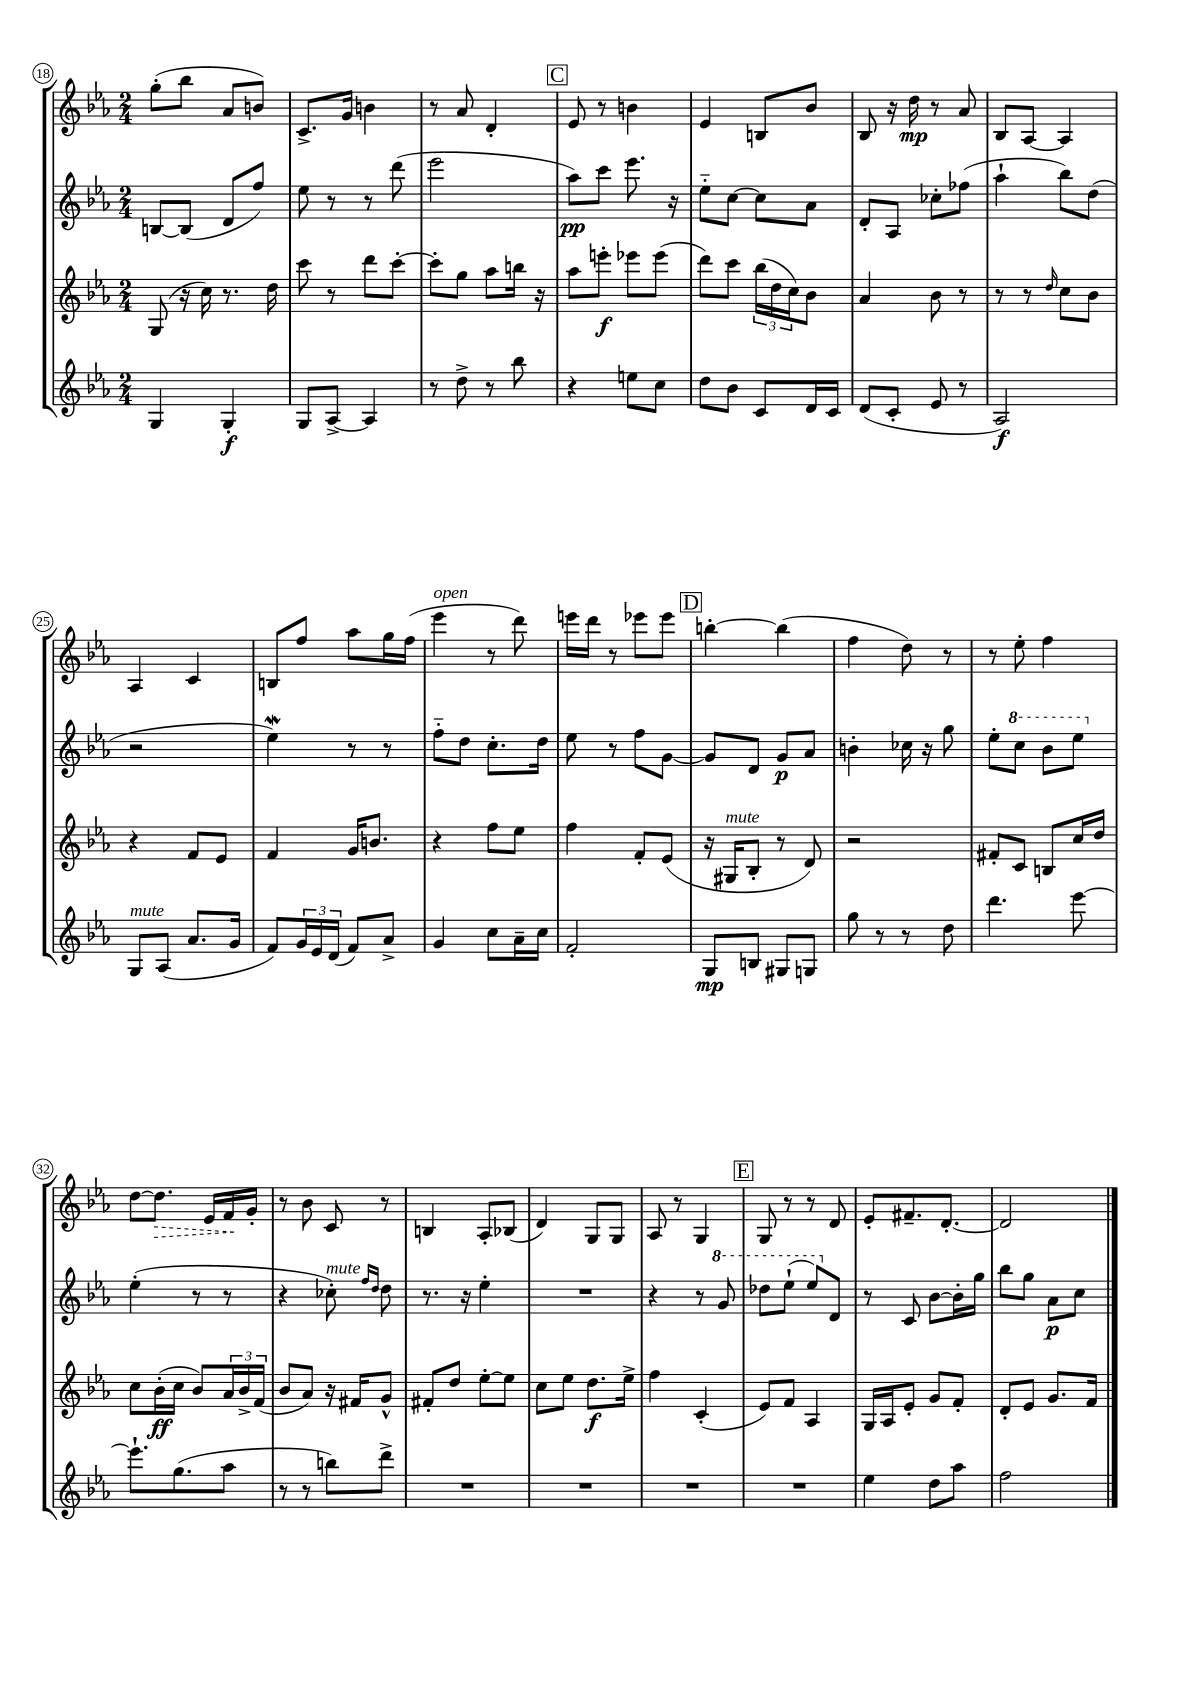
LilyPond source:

<<
\new StaffGroup <<
\new Staff = "s0" {
    \clef treble \key ees \major \numericTimeSignature \time 2/4
    g''8-.( bes''8 aes'8 b'8) |
    c'8.-> g'16 b'4 |
    r8 aes'8 d'4-. |
    \mark \markup { \box "C" } ees'8 r8 b'4 |
    ees'4 b8 bes'8 |
    bes8 r16 d''16\mp r8 aes'8 |
    bes8 aes8~ aes4 |
    aes4 c'4 |
    b8 f''8 aes''8 g''16 f''16( |
    ees'''4^\markup { \italic "open" } r8 d'''8) |
    e'''16 d'''16 r8 ees'''8 ees'''8 |
    \mark \markup { \box "D" } b''4~-. b''4( |
    f''4 d''8) r8 |
    r8 ees''8-. f''4 |
    d''8~ \once \override Hairpin.style = #'dashed-line d''8.\> ees'16 f'16\! g'16-. |
    r8 bes'8 c'8 r8 |
    b4 aes8-. bes8( |
    d'4) g8 g8 |
    aes8 r8 g4 |
    \mark \markup { \box "E" } g8 r8 r8 d'8 |
    ees'8-. fis'8.-- d'8.~-. |
    d'2 \bar "|." |
}
\new Staff = "s1" {
    \clef treble \key ees \major \numericTimeSignature \time 2/4
    b8~ b8( d'8 f''8) |
    ees''8 r8 r8 d'''8( |
    ees'''2 |
    \mark \markup { \box "C" } aes''8\pp) c'''8 ees'''8. r16 |
    ees''8-_ c''8~ c''8 aes'8 |
    d'8-. aes8 ces''8-. fes''8( |
    aes''4-! bes''8) d''8( |
    r2 |
    ees''4\mordent) r8 r8 |
    f''8-_ d''8 c''8.-. d''16 |
    ees''8 r8 f''8 g'8~ |
    \mark \markup { \box "D" } g'8 d'8 g'8\p aes'8 |
    b'4-. ces''16 r16 g''8 |
    ees''8-. \ottava #1 c'''8 bes''8 ees'''8 \ottava #0 |
    ees''4-.( r8 r8 |
    r4 ces''8-.^\markup { \italic "mute" }) \grace { f''16 d''16 } d''8 |
    r8. r16 ees''4-. |
    R2 |
    r4 r8 \ottava #1 g''8 |
    \mark \markup { \box "E" } des'''8 ees'''8-!( ees'''8) \ottava #0 d'8 |
    r8 c'8 bes'8~ bes'16-. g''16 |
    bes''8 g''8 aes'8\p c''8 \bar "|." |
}
\new Staff = "s2" {
    \clef treble \key ees \major \numericTimeSignature \time 2/4
    g8( r16 c''16) r8. d''16 |
    c'''8 r8 d'''8 c'''8~-. |
    c'''8-. g''8 aes''8 b''16 r16 |
    \mark \markup { \box "C" } aes''8 e'''8-.\f ees'''8 ees'''8( |
    d'''8) c'''8 \tuplet 3/2 { bes''16( d''16 c''16) } bes'8 |
    aes'4 bes'8 r8 |
    r8 r8 \grace { d''16 } c''8 bes'8 |
    r4 f'8 ees'8 |
    f'4 g'16 b'8. |
    r4 f''8 ees''8 |
    f''4 f'8-. ees'8( |
    \mark \markup { \box "D" } r16 gis16^\markup { \italic "mute" } bes8-. r8 d'8) |
    r2 |
    fis'8-. c'8 b8 c''16 d''16 |
    c''8 bes'16-.\ff( c''16 bes'8) \tuplet 3/2 { aes'16 bes'16-> f'16( } |
    bes'8 aes'8) r16 fis'16 g'8-^ |
    fis'8-. d''8 ees''8~-. ees''8 |
    c''8 ees''8 d''8.\f ees''16-> |
    f''4 c'4-.( |
    \mark \markup { \box "E" } ees'8) f'8 aes4 |
    g16 aes16 ees'8-. g'8 f'8-. |
    d'8-. ees'8 g'8. f'16 \bar "|." |
}
\new Staff = "s3" {
    \clef treble \key ees \major \numericTimeSignature \time 2/4
    g4 g4-.\f |
    g8 aes8~-> aes4 |
    r8 d''8-> r8 bes''8 |
    \mark \markup { \box "C" } r4 e''8 c''8 |
    d''8 bes'8 c'8 d'16 c'16 |
    d'8( c'8-. ees'8 r8 |
    aes2\f) |
    g8^\markup { \italic "mute" } aes8( aes'8. g'16 |
    f'8) \tuplet 3/2 { g'16 ees'16 d'16( } f'8) aes'8-> |
    g'4 c''8 aes'16-- c''16 |
    f'2-. |
    \mark \markup { \box "D" } g8\mp b8 gis8 g8 |
    g''8 r8 r8 d''8 |
    d'''4. ees'''8~ |
    ees'''8.-! g''8.( aes''8 |
    r8 r8 b''8) d'''8-> |
    R2 |
    R2 |
    R2 |
    \mark \markup { \box "E" } R2 |
    ees''4 d''8 aes''8 |
    f''2 \bar "|." |
}
>>
>>
\layout { \context { \Score currentBarNumber = #18 \override BarNumber.stencil = #(make-stencil-circler 0.1 0.3 ly:text-interface::print) } }
